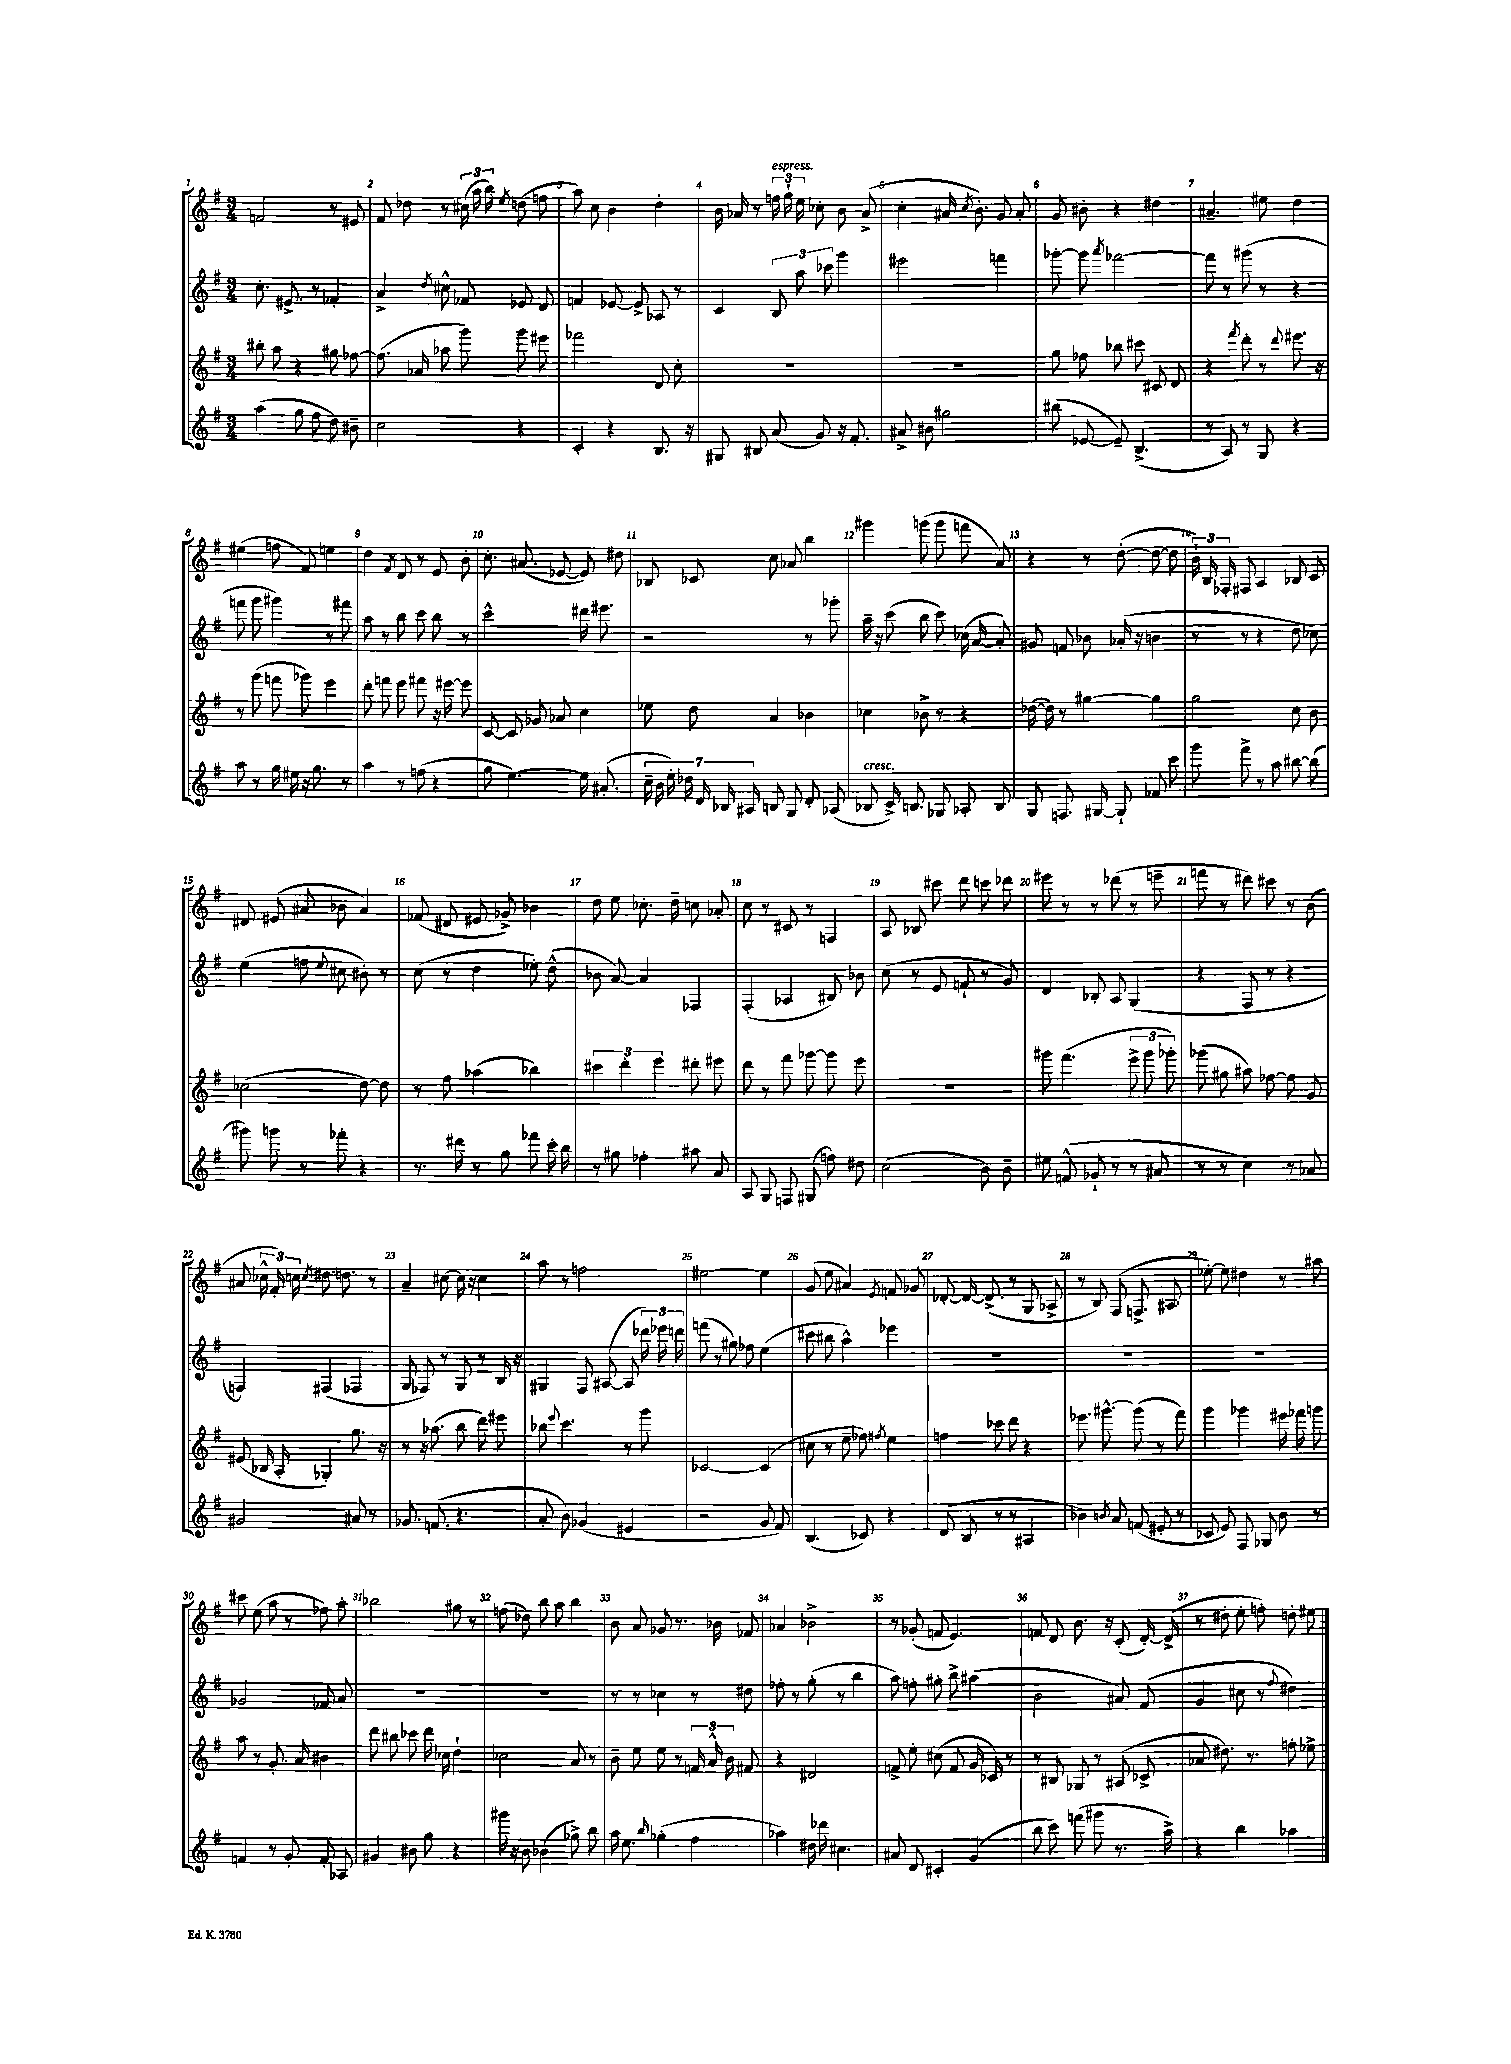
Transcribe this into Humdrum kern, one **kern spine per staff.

**kern	**kern	**kern	**kern
*staff4	*staff3	*staff2	*staff1
*clefG2	*clefG2	*clefG2	*clefG2
*k[f#]	*k[f#]	*k[f#]	*k[f#]
*M3/4	*M3/4	*M3/4	*M3/4
(4aa\	8bb#'\	8.cc'\	2f/
.	8aa\	.	.
.	.	8.e#^/	.
8gg\	4r	.	.
8ff#\	.	8r	.
8dd\)	8gg#\	4f-'/	8r
8b#~\	[8ff-\	.	8e#/
=	=	=	=
2cc\	(8.ff-\]	4a^/	8f#/
.	.	.	8dd-\
.	16a-/	.	.
.	.	8qdd/	.
.	8aa-\	8cc#^^\	8r
.	8ggg\)	8f-/	(24cc#\
.	.	.	24aa\
.	.	.	24bb\)
.	.	.	8qee/
4r	8ggg\	8e-/	(8dd\
.	8eee#\	8d/	8ff\
=	=	=	=
4c'/	2fff-\	4f/	8aa\)
.	.	.	8cc\
4r	.	[8e-/	4b\
.	.	8e-^/]	.
8.B/	8d/	8A-/	4dd'\
.	8cc'\	8r	.
16r	.	.	.
=	=	=	=
8G#/	2.r	4c/	16b\
.	.	.	16a-/
8B#/	.	.	8r
(8a/	.	12B/	24ff\
.	.	.	24gg`\
.	.	12aa\	24ee\
8g/)	.	.	8cc-'\
.	.	12ccc-\	.
16r	.	4ggg\	8b\
8.f#'/	.	.	.
.	.	.	(8a-^/
=	=	=	=
8a#^/	2.r	2eee#\	4cc'\
8b#\	.	.	.
2gg#\	.	.	16a#/
.	.	.	8qcc/
.	.	.	8.b'\)
.	.	4fff\	8g/
.	.	.	8a#'/
=	=	=	=
(8bb#\	8gg\	[8ggg-'\	8g/
[8e-/	8ff-\	8ggg-\]	8b#'\
.	.	8qaaa/	.
8e-~/])	8bb-\	[2fff-\	4r
(4.B^/	8ccc#\	.	.
.	8c#/	.	4dd#\
.	8d/	.	.
=	=	=	=
8r	4r	8fff-\]	4.a#~/
8A/)	.	8r	.
.	8qfff#/	.	.
8r	8ddd'\	(8ggg#\	.
8G/	8r	8r	8ee#\
.	8qqddd/	.	.
4r	8.eee#\	4r	4dd\
.	16r	.	.
=	=	=	=
8aa\	8r	8fff\	(4ee#\
8r	(8ggg\	8ggg\	.
16gg\	8fff\	4ggg#\)	8ff\
16ee#\	.	.	.
16r	8ggg-\)	.	8f#/)
8.gg\	.	.	.
.	4eee\	8r	4ee\
8r	.	8fff#\	.
=	=	=	=
4aa\	8ddd'\	8aa\	4dd\
.	8fff\	8r	.
.	.	.	8qf#/
8r	8eee\	8bb\	8d/
(8ff\	8fff#\	8ccc\	8r
4r	16r	8bb\	8e/
.	[16eee#\	.	.
.	8eee#\]	8r	8b'\
=	=	=	=
8gg\	[8c/	2ccc^^\	8.cc'\
[4.ee\)	8c/]	.	.
.	.	.	(8.a#/
.	8g-/	.	.
.	8a-/	.	[8e-/
16ee\]	4cc\	16ddd#\	8e-/])
(8.a#'/	.	8.eee#\	.
.	.	.	8dd#\
=	=	=	=
28cc~\	8ee-\	2r	8B-/
28b\	.	.	.
28ee'\)	.	.	.
28dd-\	.	.	.
.	8dd\	.	8c-/
28d/	.	.	.
28B-/	.	.	.
28A#/	.	.	.
8B/	4a/	.	8cc\
8G/	.	.	8a-/
8d'/	4b-\	8r	4bb\
(8A-/	.	8ggg-'\	.
=	=	=	=
8B-/	4cc-\	16aa~\	4ggg#\
.	.	16r	.
16c^/)	.	(8ccc\	.
8.B/	.	.	.
.	8b-^\	8bb\	(8ggg\
8G-/	8r	8ccc\)	8ggg\
8A-'/	4r	(16cc-\	8fff\
.	.	[16a/	.
8B/	.	8a'/])	8a/)
=	=	=	=
8G/	([16dd-\	8g#/	4r
.	16dd-\])	.	.
8.F/	8r	8f/	.
.	[4gg#\	8b-\	8r
[16G#/	.	.	.
8G#`/]	.	(16a-'/	([8dd'\
.	.	16r	.
8f-/	4gg#\]	4b\	8dd\_
8ccc\	.	.	8dd\]
=	=	=	=
8ggg\	2gg\	8r	24b`\)
.	.	.	24B/
.	.	.	24F-'/
8fff#^\	.	8r	8F#/
8r	.	4r	4A/
8aa\	.	.	.
[8bb#\	8cc\	8dd\	8B-/
(8bb#\]	8b\	8cc-\)	8c/
=	=	=	=
8ggg#\)	(2cc-\	(4ee\	8d#/
8ggg\	.	.	(8e#/
8r	.	8ff\	8a#/
.	.	8qqee/	.
8fff-'\	.	8cc#\	8b-\
4r	[8dd\)	8b#'\)	4a#/)
.	8dd\]	8r	.
=	=	=	=
8.r	8r	(8cc\	(8f-/
.	8ff#\	8r	8d#/
16ddd#\	.	.	.
8r	(4aa-\	4dd\	8e#/
8gg\	.	.	8g-^/)
8fff-\	4bb-\)	8ee-'\)	4b-\
16ccc'\	.	(8dd^^\	.
16bb\	.	.	.
=	=	=	=
8r	6ccc#\	8b-\	8dd\
8gg#\	.	[8a/)	8ee\
.	6ddd'\	.	.
4ff-'\	.	4a/]	8.cc-'\
.	6eee\	.	.
.	.	.	16dd~\
8aa#\	8ddd#'\	4F-/	8cc\
8a/	8eee#\	.	8a-'/
=	=	=	=
8A/	8ddd\	(4F#'/	8cc\
8G/	8r	.	8r
8F/	8fff#\	4A-/	8c#/
(8G#/	[8ggg-\	.	8r
8ff\)	8ggg-\]	8B#/)	4F/
8dd#\	8eee\	8b-\	.
=	=	=	=
(2cc\	2.r	(8cc\	8A/
.	.	8r	8B-/
.	.	8e/	8ccc#\
.	.	8f`/	8ddd\
8b\)	.	8r	8ccc\
8b~\	.	8g/)	8ddd-\
=	=	=	=
8ee#\	8ggg#\	4d/	8eee#\
(8f^^/	(4.fff#\	.	8r
8g-`/	.	8B-'/	8r
8r	.	8A/	(8ddd-\
8r	12eee^\	(4G/	8r
.	12ggg#\	.	.
8a#/	.	.	8eee~\
.	12ggg-'\)	.	.
=	=	=	=
8r	(8ggg-\	4r	8fff\
8r	8gg#\	.	8r
4cc\)	8aa#\)	8F#/	8ddd#\)
.	[8ff-\	8r	8ccc#\
8r	8ff-\]	4r	8r
8a-/	8g/	.	(8b\
=	=	=	=
2g#/	(8e#/	4F/)	8a#/
.	16B-/	.	24cc-^^\
.	.	.	24f#'/)
.	16A'/	.	.
.	.	.	24cc\
.	.	.	8qcc/
.	4G-'/)	(4F#/	8.dd#\
.	.	.	8.dd\
8a#/	8.gg\	4F-/	.
8r	.	.	8r
.	16r	.	.
=	=	=	=
8.g-/	8r	8G/	4a~/
.	16r	8F-/)	.
(8.f/	(8.aa-\	.	.
.	.	8r	[8cc#\
4.r	8bb\	8G/	16cc#\]
.	.	.	16r
.	8ddd\)	8r	4cc#\
.	8eee#\	16B/	.
.	.	16r	.
=	=	=	=
8a'/	8bb-\	4G#/	8aa\
.	8qqeee/	.	.
8b\)	4.ccc\	.	8r
(4g-/	.	8F#/	2ff\
.	.	([8A#/	.
4e#/	8r	8A#/]	.
.	8ggg\	24ddd-\)	.
.	.	24eee-\	.
.	.	24ddd\	.
=	=	=	=
2r	[2c-/	(8fff\	[2ee#\
.	.	8r	.
.	.	8gg#\)	.
.	.	8ff-\	.
8g/	(4c-/]	(4ee\	4ee#\]
8f#/)	.	.	.
=	=	=	=
(4.B/	8cc#\	8ccc#\	(8g/
.	8r	8bb#\	8ee\
.	8ee~\	4aa^^\)	4a#/)
8c-/)	8ff-\)	.	.
.	8qff#/	.	8qe/
4r	4ee\	4eee-\	8f/
.	.	.	8g-/
=	=	=	=
(8d/	4ff\	2.r	[8d-'/
8B/	.	.	16d-/_
.	.	.	(8.d-^/]
8r	8ccc-\	.	.
8r	8ddd\	.	8r
4A#/	4r	.	8G/
.	.	.	8A-^/
=	=	=	=
4b-\)	8.eee-\	2.r	8r
.	.	.	8B/)
.	[8.ggg#^^\	.	.
8qb/	.	.	.
8a/	.	.	(8F#/
(8f/	(8ggg#\]	.	8.F^/
8e#'/	8r	.	.
.	.	.	8.A#/
8r	8fff#\)	.	.
=	=	=	=
8c-/	4ggg\	2.r	[8ee-'\)
8e/)	.	.	8ee-\]
8F#/	4ggg-\	.	4dd#\
8G-/	.	.	.
8b\	16eee#\	.	8r
.	16fff-\	.	.
8r	8ggg\	.	8aa#\
=	=	=	=
4f/	8aa\	2g-/	8ccc#\
.	8r	.	(8ee\
8r	8.g'/	.	8aa\
8g'/	.	.	8r
.	16a/	.	.
8f'/	4b#\	8f-/	8ff-\)
8A-/	.	8a/	8aa'\
=	=	=	=
4g#/	8ddd\	2.r	2bb-\
.	8bb#\	.	.
8b#\	8ccc-\	.	.
8gg\	16ddd\	.	.
.	16cc-\	.	.
4r	4dd`\	.	8gg#\
.	.	.	8r
=	=	=	=
16ggg#\	2cc-\	2.r	(8ff\
16r	.	.	.
8b\	.	.	8dd-\)
(4b-\	.	.	8bb\
.	.	.	8aa\
8gg-^\)	8a/	.	4bb\
8bb\	8r	.	.
=	=	=	=
16aa\	8b~\	8r	8b\
8.ee\	.	.	.
.	8ee\	8r	8a/
16qqbb/	.	.	.
(4gg-'\	8ee\	4cc-\	8g-/
.	8r	.	8.r
4ff#\	24f/	8r	.
.	24a^^/	.	.
.	.	.	16b-\
.	24b\	.	.
.	8f#/	8dd#\	8f-/
=	=	=	=
4aa-\)	4r	8ff-'\	4a-/
.	.	8r	.
16dd#\	2d#/	(8gg'\	2b-^\
16ddd-\	.	.	.
4.cc#\	.	8r	.
.	.	4bb\	.
=	=	=	=
8a#/	8f^/	8aa\)	8r
8d/	8ee'\	8ff'\	(8g-'/
4c#'/	(8cc#\	8gg#'\	8f/
.	8f/	8bb^\	4.e/)
(4g/	16g/	(4aa#\	.
.	16c-/)	.	.
.	8r	.	.
=	=	=	=
8bb\	8r	2b\	8f/
8ccc\)	8B#/	.	8d/
(8fff\	8G-/	.	8.b\
8ggg#\	8r	.	.
.	.	.	16r
8.r	(8A#/	8a#/)	(8c'/
.	8c-^/	(8f#/	[16d'/)
16aa^\)	.	.	(16d^/]
=	=	=	=
4r	8a-/	4g/	8r
.	8.dd#\)	.	8dd#'\
4bb\	.	8cc#\	8ee'\
.	8.r	.	.
.	.	8r	8ff'\)
.	.	8qqff#/	.
4aa-\	8ff'\	4dd#\)	8dd'\
.	8ee-^\	.	8ee#\
==	==	==	==
*-	*-	*-	*-
